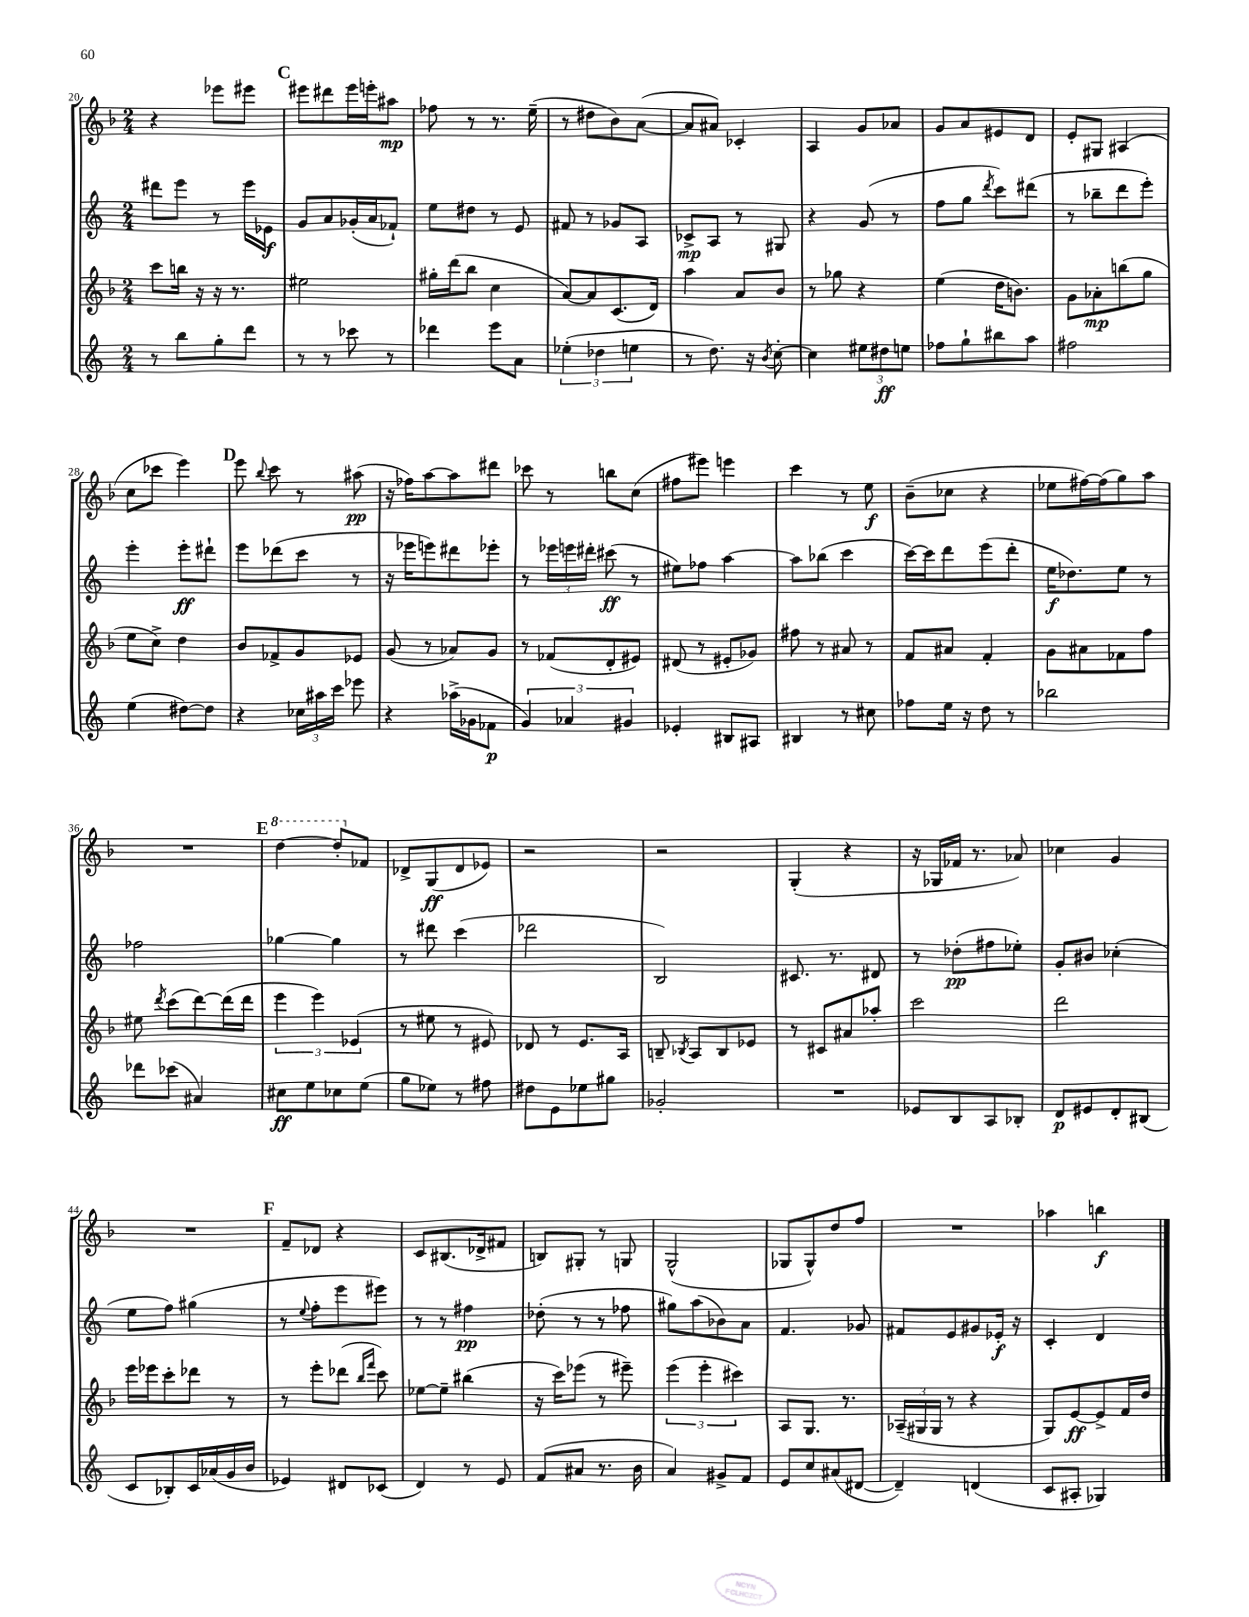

**kern	**kern	**kern	**kern
*staff4	*staff3	*staff2	*staff1
*clefG2	*clefG2	*clefG2	*clefG2
*k[]	*k[b-]	*k[]	*k[b-]
*M2/4	*M2/4	*M2/4	*M2/4
8r	8ccc	8ddd#	4r
8bb	16bb	8eee	.
.	16r	.	.
8gg'	16r	8r	8eee-
.	8.r	.	.
8ddd	.	16eee	8eee#
.	.	16e-	.
=	=	=	=
8r	2ee#	8g	8eee#
8r	.	8a	8ddd#
8ccc-	.	(16g-'	16eee#
.	.	16a	16eee'
8r	.	8f-`)	8aa#
=	=	=	=
4ddd-	16gg#'	8ee	8ff-
.	(16ddd	.	.
.	8bb-	8dd#	8r
8eee	4cc	8r	8.r
8a	.	8e	.
.	.	.	(16ee~
=	=	=	=
(6ee-'	[8a)	8f#	8r
.	8a]	8r	8dd#
6dd-	.	.	.
.	(8.c	8g-	8b-)
6ee	.	.	.
.	.	8A	([8a
.	16d)	.	.
=	=	=	=
8r	4aa	8c-^	8a]
8.dd)	.	8A	8a#)
.	8a	8r	4c-'
16r	.	.	.
8qb	.	.	.
[8cc'	8b-	8G#	.
=	=	=	=
4cc]	8r	4r	4A
.	8gg-	.	.
12ee#	4r	(8g	8g
12dd#	.	.	.
.	.	8r	8a-
12ee	.	.	.
=	=	=	=
8ff-	(4ee	8ff	8g
8gg`	.	8gg	8a
.	.	8qddd	.
8bb#	16dd	8ccc)	8e#
.	8.b)	.	.
8aa	.	(8ddd#	8d
=	=	=	=
2ff#	8g	8r	8e'
.	8a-'	8bb-~	8G#
.	(8bb	8ddd	(4A#
.	8gg	8eee')	.
=	=	=	=
(4ee	8ee	4eee'	8cc
.	8cc^)	.	8ccc-
[8dd#)	4dd	8eee'	4eee)
8dd#]	.	8ddd#`	.
=	=	=	=
4r	8b-	8eee	8eee
.	.	.	8qqbb-
.	8f-^	(8ddd-	8ccc
24cc-	8g	8ccc	8r
24aa#	.	.	.
24ccc	.	.	.
8eee-	8e-	8r	(8aa#
=	=	=	=
4r	(8g	16r	16r
.	.	16eee-	16ff-)
.	8r	8eee)	[8aa
(16aa-^	8a-)	8ddd#	8aa]
16g-	.	.	.
8f-	8g	8eee-'	8ddd#
=	=	=	=
6g)	8r	8r	8ccc-
.	(8f-	24eee-	8r
6a-	.	24eee	.
.	.	24ddd#'	.
.	8d'	(8ccc#	8bb
6g#	.	.	.
.	8e#)	8r	(8cc
=	=	=	=
4e-'	(8d#	8ee#)	8ff#
.	8r	8ff-	8eee#)
8B#	8e#'	[4aa	4eee
8A#	8g-)	.	.
=	=	=	=
4B#	8ff#	8aa]	4ccc
.	8r	(8bb-	.
8r	8a#	4ccc	8r
8cc#	8r	.	8ee
=	=	=	=
8ff-	8f	[16ccc)	(8b-~
.	.	16ccc]	.
16ee	8a#	8ddd	8cc-
16r	.	.	.
8dd	4f'	(8eee	4r
8r	.	8ddd'	.
=	=	=	=
2bb-	8g	16ee	8ee-
.	.	8.dd-)	.
.	8a#	.	[16ff#)
.	.	.	(16ff#]
.	8f-	8ee	8gg)
.	8ff	8r	8aa
=	=	=	=
8ddd-	8ee#	2ff-	2r
.	8qddd	.	.
(8ccc-	(8ccc	.	.
4a#)	[8ddd)	.	.
.	(16ddd]	.	.
.	16ddd	.	.
=	=	=	=
8cc#	6eee	[4gg-	[4ddd
8ee	.	.	.
.	6eee)	.	.
8cc-	.	4gg-]	8ddd']
.	(6e-	.	.
(8ee	.	.	8f-
=	=	=	=
8gg	8r	8r	8d-^
8ee-)	8ee#	8ddd#	(8G
8r	8r	(4ccc	8d-
8ff#	8e#)	.	8e-)
=	=	=	=
8dd#	8d-	2ddd-	2r
8e	8r	.	.
8ee-	8.e	.	.
8gg#	.	.	.
.	16A	.	.
=	=	=	=
2g-'	8B~	2B)	2r
.	8qB-	.	.
.	8A	.	.
.	8B-	.	.
.	8e-	.	.
=	=	=	=
2r	8r	8.c#	(4G'
.	8c#	.	.
.	.	8.r	.
.	8a#	.	4r
.	8aa-'	8d#	.
=	=	=	=
8e-	2ccc	8r	16r
.	.	.	16G-
8B	.	(8dd-'	16f-
.	.	.	8.r
8A	.	8ff#	.
8B-'	.	8ee-')	8a-)
=	=	=	=
8d	2ddd	8g'	4cc-
8e#	.	8b#	.
8d'	.	(4cc-'	4g
(8B#	.	.	.
=	=	=	=
8c	16eee	8ee	2r
.	16eee-	.	.
8B-')	8ccc'	8ff)	.
16c	8ddd-	(4gg#	.
(16a-	.	.	.
16g	8r	.	.
16b	.	.	.
=	=	=	=
4e-)	8r	8r	8f~
.	.	8qqee	.
.	8eee'	8ff'	8d-
8d#	(8ddd-	8eee	4r
.	16qqbb-	.	.
.	16qqfff	.	.
(8c-	8ccc)	8eee#)	.
=	=	=	=
4d)	[8ee-	8r	8c
.	8ee-~]	8r	(8.B#
8r	(4bb#	4ff#	.
.	.	.	16d-^
8e	.	.	8f#
=	=	=	=
(8f	16r	(8dd-'	8B)
.	16ccc)	.	.
8a#	(8eee-	8r	8G#'
8.r	8r	8r	8r
.	8eee#~)	8ff-	8G
16b	.	.	.
=	=	=	=
4a)	(6eee	8gg#)	(2G^^
.	.	(8aa	.
.	6eee'	.	.
8g#^	.	8b-)	.
.	6ccc#)	.	.
8f	.	8a	.
=	=	=	=
8e	8A	4.f	8G-
8cc	8.G	.	8G-^^)
(8a#	.	.	8dd
.	8.r	.	.
[8d#	.	8g-	8ff
=	=	=	=
4d#~])	(24A-~	8f#	2r
.	24G#	.	.
.	24G#	.	.
.	8r	8e	.
(4d	4r	8g#	.
.	.	16e-'	.
.	.	16r	.
=	=	=	=
8c	8G)	4c'	4aa-
8A#'	[8e	.	.
4G-)	8e^]	4d	4bb
.	16f	.	.
.	16dd	.	.
==	==	==	==
*-	*-	*-	*-
